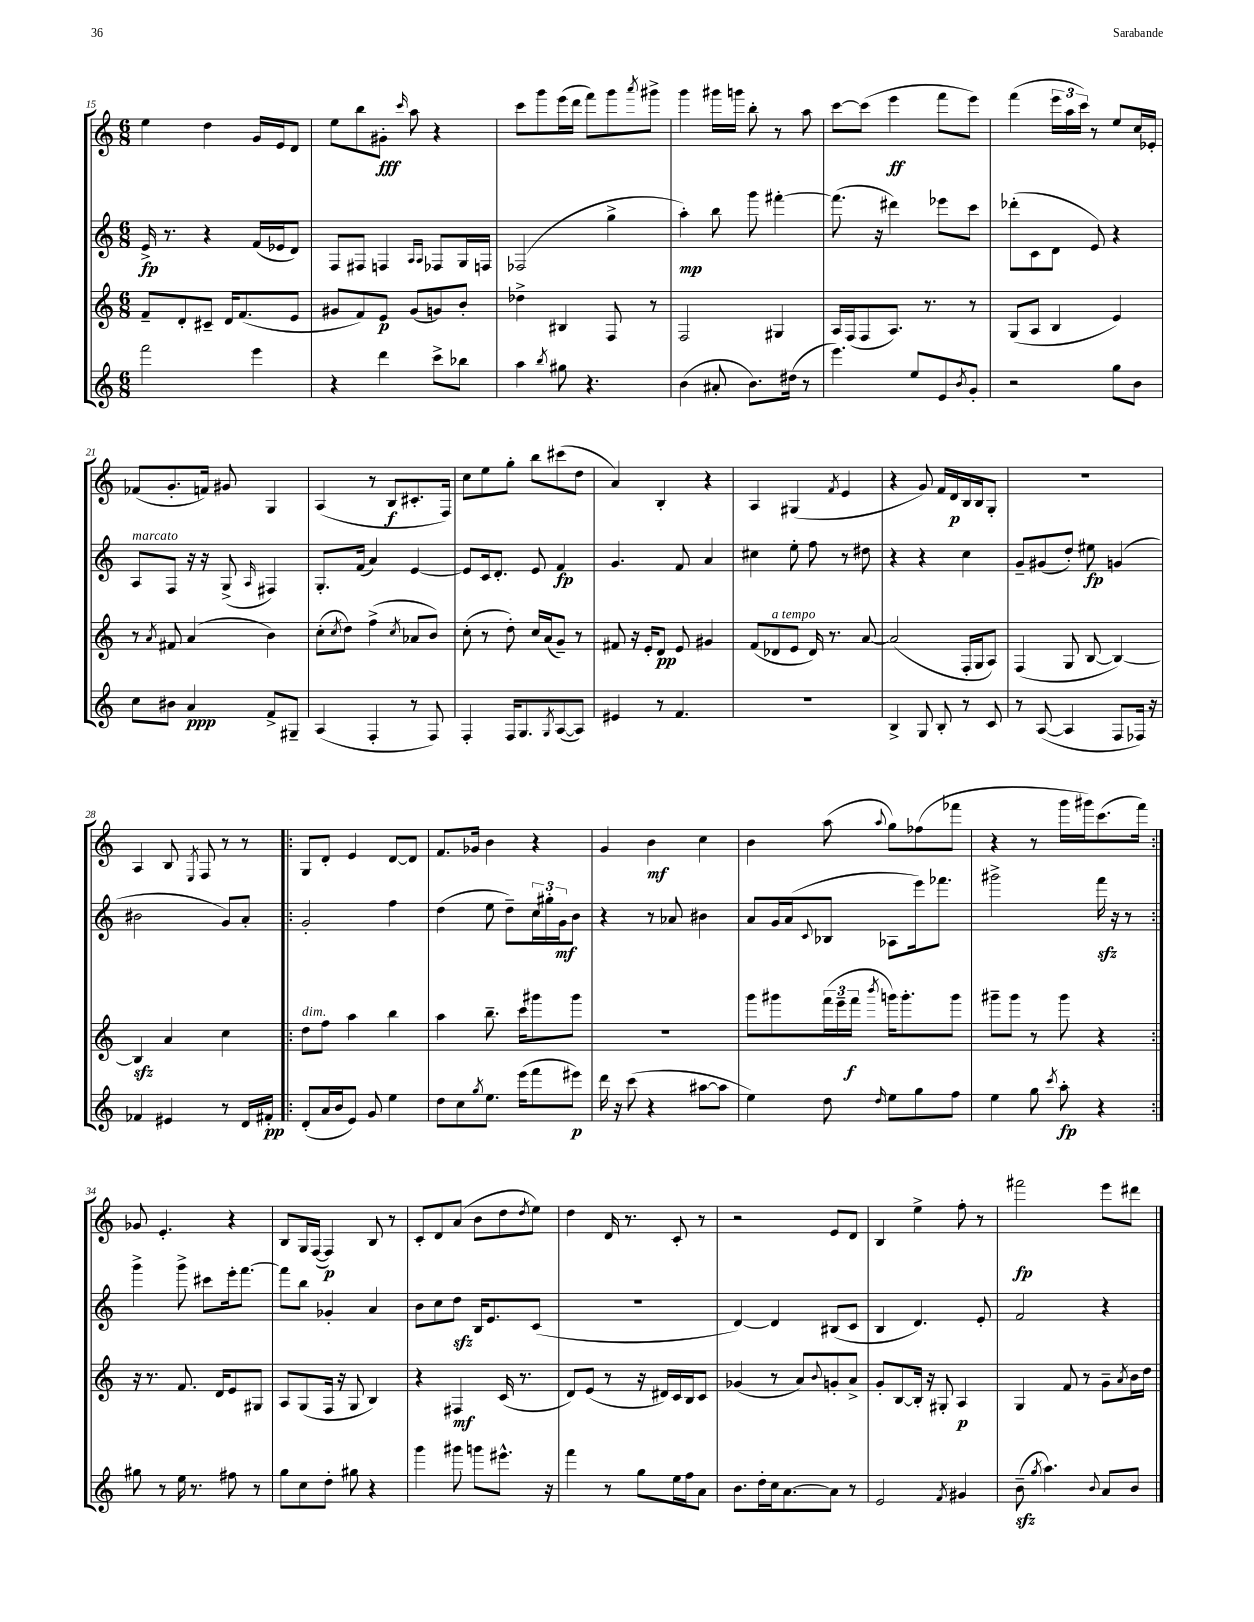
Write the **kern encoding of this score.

**kern	**dynam	**kern	**dynam	**kern	**dynam	**kern	**dynam
*part4	*part4	*part3	*part3	*part2	*part2	*part1	*part1
*staff4	*staff4	*staff3	*staff3	*staff2	*staff2	*staff1	*staff1
*clefG2	*	*clefG2	*	*clefG2	*	*clefG2	*
*k[]	*	*k[]	*	*k[]	*	*k[]	*
*M6/8	*	*M6/8	*	*M6/8	*	*M6/8	*
=15	=15	=15	=15	=15	=15	=15	=15
2fff\	.	8f~/L	.	16e^/	fp	4ee\	.
.	.	.	.	8.r	.	.	.
.	.	8d'/	.	.	.	.	.
.	.	8c#X~/J	.	4r	.	4dd\	.
.	.	16d/KL	.	.	.	.	.
.	.	(8.f/	.	.	.	.	.
4eee\	.	.	.	(16f/LL	.	16g/LL	.
.	.	.	.	16e-X/J	.	16e/J	.
.	.	8e/J	.	8d/J)	.	8d/J	.
=16	=16	=16	=16	=16	=16	=16	=16
4r	.	8g#X/L	.	8F/L	.	8ee\L	.
.	.	8f/)	.	8F#X/J	.	8bb\	.
4ddd\	.	8e/J	p	4Fn/	.	8g#X'\J	fff
.	.	.	.	.	.	16qqccc/	.
.	.	(8g#/L	.	.	.	8aa\	.
.	.	.	.	16qqA/LL	.	.	.
.	.	.	.	16qqA/JJ	.	.	.
8ccc^\L	.	8gn/)	.	8F-X/L	.	4r	.
8bb-X\J	.	8b'/J	.	16G/L	.	.	.
.	.	.	.	16Fn/JJ	.	.	.
=17	=17	=17	=17	=17	=17	=17	=17
4aa\	.	4dd-X^\	.	(2F-X/	.	8ccc\L	.
.	.	.	.	.	.	8ggg\	.
8qbb/	.	.	.	.	.	.	.
8gg#X\	.	4B#X/	.	.	.	(16eee\L	.
.	.	.	.	.	.	16ddd\JJ	.
4.r	.	.	.	.	.	8fff\L)	.
.	.	8F/	.	4gg^\	.	8ggg\	.
.	.	.	.	.	.	8qaaa/	.
.	.	8r	.	.	.	8ggg#X^\J	.
=18	=18	=18	=18	=18	=18	=18	=18
(4b\	.	2F/	.	4aa'\)	mp	4ggg\	.
8a#X'/	.	.	.	8bb\	.	16ggg#X\LL	.
.	.	.	.	.	.	16gggn\JJ	.
8.b\L)	.	.	.	8ggg\	.	8bb'\	.
.	.	4G#X/	.	[4fff#X'\	.	8r	.
(16dd#X\Jk	.	.	.	.	.	.	.
8r	.	.	.	.	.	8aa\	.
=19	=19	=19	=19	=19	=19	=19	=19
4.eee\)	.	16A/LL	.	(8.fff#\]	.	[8ccc\L	.
.	.	(16F/J	.	.	.	.	.
.	.	8F/	.	.	.	(8ccc\J]	.
.	.	.	.	16r	.	.	.
.	.	8.A/J)	.	4ddd#X\)	.	4eee\	ff
8ee/L	.	.	.	.	.	.	.
.	.	8.r	.	.	.	.	.
8e/	.	.	.	8eee-X\L	.	8fff\L	.
8qb/	.	.	.	.	.	.	.
8g'/J	.	8r	.	8ccc\J	.	8eee\J)	.
=20	=20	=20	=20	=20	=20	=20	=20
2r	.	(8G/L	.	(8ddd-X'\L	.	(4fff\	.
.	.	8A/J	.	8c\	.	.	.
.	.	4B/	.	8d\J	.	24eee\LL	.
.	.	.	.	.	.	24aa\	.
.	.	.	.	.	.	24ccc\JJ)	.
.	.	.	.	8e/)	.	8r	.
8gg\L	.	4e/)	.	4r	.	8ee/L	.
8b\J	.	.	.	.	.	16cc/L	.
.	.	.	.	.	.	16e-X'/JJ	.
!!LO:LB:g=z
=21	=21	=21	=21	=21	=21	=21	=21
!	!	!	!	!LO:TX:a:i:t=marcato	!	!	!
8cc\L	.	8r	.	8A/L	.	(8f-X/L	.
.	.	8qa/	.	.	.	.	.
8b#X\J	.	8f#X/	.	8F/J	.	8.g'/	.
4a/	ppp	(4a/	.	16r	.	.	.
.	.	.	.	16r	.	16fn/Jk)	.
.	.	.	.	(8G^/	.	8g#X/	.
.	.	.	.	16qqA/	.	.	.
8f^/L	.	4b\)	.	4F#X/)	.	4G/	.
8G#X~/J	.	.	.	.	.	.	.
=22	=22	=22	=22	=22	=22	=22	=22
(4A/	.	(8cc'\L	.	8.G'/L	.	(4A/	.
.	.	8qcc/	.	.	.	.	.
.	.	8dd\J)	.	.	.	.	.
.	.	.	.	(16f/Jk	.	.	.
4F'/	.	(4ff^\	.	4a/)	.	8r	.
.	.	.	.	.	.	8B/L	f
.	.	8qcc/	.	.	.	.	.
8r	.	8a-X/L	.	[4e/	.	8.c#X'/	.
8F/)	.	8b/J)	.	.	.	.	.
.	.	.	.	.	.	16F/Jk)	.
=23	=23	=23	=23	=23	=23	=23	=23
4F'/	.	(8cc'\	.	8e/L]	.	8cc\L	.
.	.	8r	.	16c/k	.	8ee\	.
.	.	.	.	8.d'/J	.	.	.
16F/KL	.	8dd'\)	.	.	.	8gg'\J	.
8.G/	.	.	.	.	.	.	.
.	.	16cc/LL	.	8e/	.	8bb\L	.
.	.	(16a/J	.	.	.	.	.
8qG/	.	.	.	.	.	.	.
([8A/	.	8g~/J)	.	4f/	fp	(8ccc#X\	.
8A/J])	.	8r	.	.	.	8dd\J	.
=24	=24	=24	=24	=24	=24	=24	=24
4e#X/	.	8f#X/	.	4.g/	.	4a/)	.
.	.	16r	.	.	.	.	.
.	.	16e'/KL	.	.	.	.	.
8r	.	8d/J	pp	.	.	4B'/	.
4.f/	.	8e/	.	8f/	.	.	.
.	.	4g#X/	.	4a/	.	4r	.
=25	=25	=25	=25	=25	=25	=25	=25
2.r	.	(8f/L	.	4cc#X\	.	4A/	.
!	!	!LO:TX:a:i:t=a tempo	!	!	!	!	!
.	.	8d-X/	.	.	.	.	.
.	.	8e/J	.	8ee'\	.	(4G#X/	.
.	.	16d-/)	.	8ff\	.	.	.
.	.	8.r	.	.	.	.	.
.	.	.	.	.	.	8qf/	.
.	.	.	.	8r	.	4e/	.
.	.	[8a/	.	8dd#X\	.	.	.
=26	=26	=26	=26	=26	=26	=26	=26
4B^/	.	(2a/]	.	4r	.	4r	.
8G/	.	.	.	4r	.	8g/)	.
8B'/	.	.	.	.	.	16f/LL	.
.	.	.	.	.	.	16d/	p
8r	.	16F'/LL	.	4cc\	.	16B/	.
.	.	16G/J	.	.	.	16B/J	.
8c/	.	8A/J)	.	.	.	8G'/J	.
=27	=27	=27	=27	=27	=27	=27	=27
8r	.	(4F/	.	8g~/L	.	2.r	.
([8A/	.	.	.	(8g#X/	.	.	.
4A/]	.	8G/	.	8dd'/J)	.	.	.
.	.	[8B/	.	8ee#X\	fp	.	.
8F/L	.	4B/_)	.	(4gn/	.	.	.
16F-X/Jk)	.	.	.	.	.	.	.
16r	.	.	.	.	.	.	.
!!LO:LB:g=z
=28	=28	=28	=28	=28	=28	=28	=28
4f-X/	.	4Bzz/]	.	2b#X\	.	4A/	.
4e#X/	.	4a/	.	.	.	8B/	.
.	.	.	.	.	.	8qE/	.
.	.	.	.	.	.	8F/	.
8r	.	4cc\	.	8g/L)	.	8r	.
16d/LL	.	.	.	8a'/J	.	8r	.
16f#X'/JJ	pp	.	.	.	.	.	.
=29!|:	=29!|:	=29!|:	=29!|:	=29!|:	=29!|:	=29!|:	=29!|:
!	!	!LO:TX:a:i:t=dim.	!	!	!	!	!
(8d'/L	.	8dd\L	.	2g'/	.	8G/L	.
16a/L	.	8ff\J	.	.	.	8d'/J	.
16b/J	.	.	.	.	.	.	.
8e/J)	.	4aa\	.	.	.	4e/	.
8g/	.	.	.	.	.	.	.
4ee\	.	4bb\	.	4ff\	.	[8d/L	.
.	.	.	.	.	.	8d/J]	.
=30	=30	=30	=30	=30	=30	=30	=30
8dd\L	.	4aa\	.	(4dd\	.	8.f/L	.
8cc\	.	.	.	.	.	.	.
.	.	.	.	.	.	16g-X/Jk	.
8qgg/	.	.	.	.	.	.	.
8.ee\J	.	8.bb~\	.	8ee\	.	4b\	.
.	.	.	.	8dd~\L)	.	.	.
(16eee\KL	.	16ccc\KL	.	.	.	.	.
8fff\	.	8ggg#X\	.	24cc\L	.	4r	.
.	.	.	.	24gg#X'\	.	.	.
.	.	.	.	24g\J	mf	.	.
8eee#X\J)	p	8ggg#\J	.	8b\J	.	.	.
=31	=31	=31	=31	=31	=31	=31	=31
16ddd\	.	2.r	.	4r	.	4g/	.
16r	.	.	.	.	.	.	.
(8ccc\	.	.	.	.	.	.	.
4r	.	.	.	8r	.	4b\	mf
.	.	.	.	8a-X/	.	.	.
[8aa#X\L	.	.	.	4b#X\	.	4cc\	.
8aa#\J]	.	.	.	.	.	.	.
=32	=32	=32	=32	=32	=32	=32	=32
4ee\)	.	8ggg\L	.	8a/L	.	4b\	.
.	.	8ggg#X\	.	16g/L	.	.	.
.	.	.	.	(16a/J	.	.	.
.	.	.	.	8qqc/	.	.	.
8dd\	.	(24fff\L	.	8B-X/J	.	(8aa\	.
.	.	24eee~\	.	.	.	.	.
.	.	24fff\JJ	f	.	.	.	.
16qqdd/	.	8qbbb/	.	.	.	8qqaa/	.
8ee\L	.	16gggn\KL)	.	8A-X\L	.	8gg\L)	.
.	.	8.ggg'\	.	.	.	.	.
8gg\	.	.	.	16eee\k)	.	(8ff-X\	.
.	.	.	.	8.fff-X\J	.	.	.
8ff\J	.	8ggg\J	.	.	.	8fff-X\J	.
=33	=33	=33	=33	=33	=33	=33	=33
4ee\	.	8ggg#X~\L	.	2ggg#X^\	.	4r	.
.	.	8ggg#\J	.	.	.	.	.
8gg\	.	8r	.	.	.	8r	.
8qccc/	.	.	.	.	.	.	.
8aa'\	fp	8ggg#\	.	.	.	16ggg\LL	.
.	.	.	.	.	.	16ggg#X\J)	.
4r	.	4r	.	16fffzz\	.	(8.ccc\	.
.	.	.	.	16r	.	.	.
.	.	.	.	8r	.	.	.
.	.	.	.	.	.	16fff\Jk)	.
!!LO:LB:g=z
=34:|!	=34:|!	=34:|!	=34:|!	=34:|!	=34:|!	=34:|!	=34:|!
8gg#X\	.	16r	.	4ggg^\	.	8g-X/	.
.	.	8.r	.	.	.	.	.
8r	.	.	.	.	.	4.e'/	.
16ee\	.	8.f/	.	8ggg^\	.	.	.
8.r	.	.	.	.	.	.	.
.	.	.	.	8ccc#X\L	.	.	.
.	.	16d/KL	.	.	.	.	.
8ff#X\	.	8e/	.	16eee'\k	.	4r	.
.	.	.	.	[8.fff\J	.	.	.
8r	.	8G#X/J	.	.	.	.	.
=35	=35	=35	=35	=35	=35	=35	=35
8gg\L	.	8A/L	.	8fff\L]	.	8B/L	.
8cc\	.	(8G/	.	8bb\J	.	16G/L	.
.	.	.	.	.	.	([16F/JJ	.
8dd'\J	.	16F/Jk	.	4g-X'/	.	4F/])	p
.	.	16r	.	.	.	.	.
8gg#X\	.	8G/	.	.	.	.	.
4r	.	4B/)	.	4a/	.	8B/	.
.	.	.	.	.	.	8r	.
=36	=36	=36	=36	=36	=36	=36	=36
4ggg\	.	4r	.	8b\L	.	8c'/L	.
.	.	.	.	8cc\	.	8d/	.
8ggg#X\	.	4F#X/	mf	8ddzz\J	.	(8a/J	.
8gggn\L	.	.	.	16B/KL	.	8b\L	.
.	.	.	.	8.e/	.	.	.
8.eee#X^^\J	.	(16c/	.	.	.	8dd\	.
.	.	8.r	.	.	.	.	.
.	.	.	.	.	.	8qdd/	.
.	.	.	.	(8c/J	.	8ee\J)	.
16r	.	.	.	.	.	.	.
=37	=37	=37	=37	=37	=37	=37	=37
4fff\	.	8d/L)	.	2.r	.	4dd\	.
.	.	(8e/J	.	.	.	.	.
8r	.	8r	.	.	.	16d/	.
.	.	.	.	.	.	8.r	.
8gg\L	.	16r	.	.	.	.	.
.	.	16d#X/LL)	.	.	.	.	.
16ee\L	.	16c/	.	.	.	8c'/	.
16ff\J	.	16B/J	.	.	.	.	.
8a\J	.	8c/J	.	.	.	8r	.
=38	=38	=38	=38	=38	=38	=38	=38
8.b\L	.	(4g-X/	.	[4d/)	.	2r	.
16dd'\L	.	.	.	.	.	.	.
16cc\J	.	8r	.	4d/]	.	.	.
[8.a\	.	.	.	.	.	.	.
.	.	8a/L)	.	.	.	.	.
.	.	8qqb/	.	.	.	.	.
8a\J]	.	8gn'/	.	(8B#X/L	.	8e/L	.
8r	.	8a^/J	.	8c/J	.	8d/J	.
=39	=39	=39	=39	=39	=39	=39	=39
2e/	.	8g'/L	.	4B/	.	4B/	.
.	.	[8B/	.	.	.	.	.
.	.	16B'/Jk]	.	4.d/)	.	4ee^\	.
.	.	16r	.	.	.	.	.
.	.	8G#X'/	.	.	.	.	.
8qf/	.	.	.	.	.	.	.
4g#X/	.	4A/	p	.	.	8ff'\	.
.	.	.	.	8e'/	.	8r	.
=40	=40	=40	=40	=40	=40	=40	=40
(8bzz~\	.	4G/	.	2f/	.	2fff#X\	fp
8qgg/	.	.	.	.	.	.	.
4.aa\)	.	.	.	.	.	.	.
.	.	8f/	.	.	.	.	.
.	.	8r	.	.	.	.	.
8qqb/	.	.	.	.	.	.	.
8a/L	.	8g~\L	.	4r	.	8eee\L	.
.	.	8qa/	.	.	.	.	.
8b/J	.	16b\L	.	.	.	8ddd#X\J	.
.	.	16dd\JJ	.	.	.	.	.
==	==	==	==	==	==	==	==
*-	*-	*-	*-	*-	*-	*-	*-
